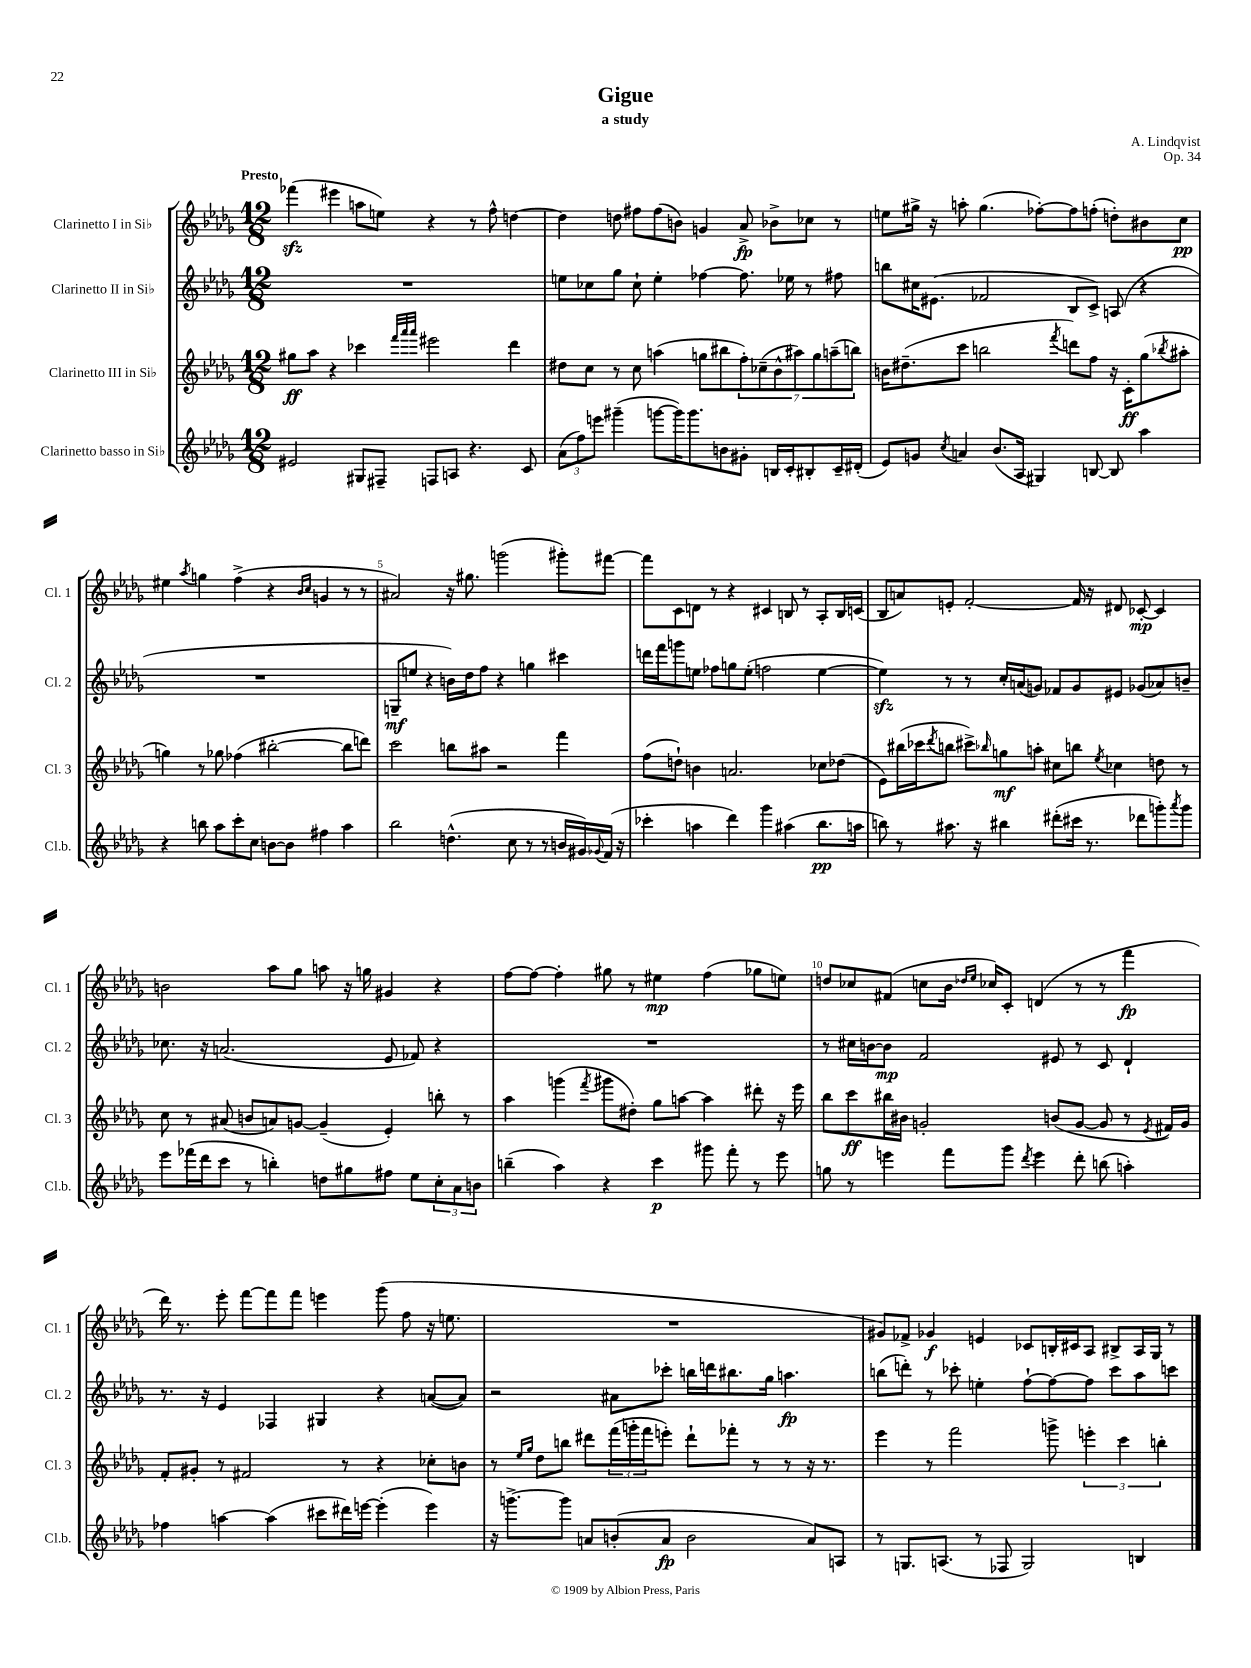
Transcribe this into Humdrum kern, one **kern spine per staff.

**kern	**dynam	**kern	**dynam	**kern	**dynam	**kern	**dynam
*part4	*part4	*part3	*part3	*part2	*part2	*part1	*part1
*staff4	*staff4	*staff3	*staff3	*staff2	*staff2	*staff1	*staff1
*I"Clarinetto basso in Si♭	*	*I"Clarinetto III in Si♭	*	*I"Clarinetto II in Si♭	*	*I"Clarinetto I in Si♭	*
*I'Cl.b.	*	*I'Cl. 3	*	*I'Cl. 2	*	*I'Cl. 1	*
*clefG2	*	*clefG2	*	*clefG2	*	*clefG2	*
*k[b-e-a-d-g-]	*	*k[b-e-a-d-g-]	*	*k[b-e-a-d-g-]	*	*k[b-e-a-d-g-]	*
*M12/8	*	*M12/8	*	*M12/8	*	*M12/8	*
=1	=1	=1	=1	=1	=1	=1	=1
!	!	!	!	!	!	!LO:TX:a:B:t=Presto	!
2e#X/	.	8gg#X\L	ff	1.r	.	(4fff-Xzz\	.
.	.	8aa-\J	.	.	.	.	.
.	.	4r	.	.	.	4eee#X\	.
8G#X/L	.	4ccc-X\	.	.	.	8aan\L	.
8F#X~/J	.	.	.	.	.	8een\J)	.
.	.	32qqfff/LLL	.	.	.	.	.
.	.	32qqaaa-/	.	.	.	.	.
.	.	32qqaaa-/JJJ	.	.	.	.	.
8Fn/L	.	2eee#X\	.	.	.	4r	.
8An/J	.	.	.	.	.	.	.
4.r	.	.	.	.	.	8r	.
.	.	.	.	.	.	8ff^^\	.
.	.	4ddd-\	.	.	.	[4ddn\	.
8c/	.	.	.	.	.	.	.
=2	=2	=2	=2	=2	=2	=2	=2
(12a-\L	.	8dd#X\L	.	8een\L	.	4dd\]	.
12ff\)	.	.	.	.	.	.	.
.	.	8cc\J	.	8cc-X\	.	.	.
12eeen\J	.	.	.	.	.	.	.
(4ggg#X~\	.	8r	.	8gg-\J	.	8ddn\	.
.	.	8cc\	.	8cc-`\	.	8ff#X\L	.
[8gggn\L	.	(4aan\	.	4ee'\	.	(8ff#\	.
16ggg\K])	.	.	.	.	.	8bn\J)	.
8.ggg\	.	.	.	.	.	.	.
.	.	8ggn\L	.	[4ff-X\	.	4gn/	.
8bn\	.	8bb#X\	.	.	.	.	.
8g#X'\J	.	14ff'\)	.	8.ff-\]	.	8a-^/	fp
.	.	(14cc-X~\	.	.	.	.	.
16Bn/LL	.	.	.	.	.	8b-X^\L	.
.	.	14b-^^\	.	.	.	.	.
16c'/J	.	.	.	16ee-X\	.	.	.
.	.	14aa#X\)	.	.	.	.	.
8B#X'/	.	.	.	8r	.	8cc-X\J	.
.	.	14gg\	.	.	.	.	.
.	.	(14aan~\	.	.	.	.	.
16c~/L	.	.	.	8ff#X\	.	8r	.
.	.	14bbn\J)	.	.	.	.	.
(16d#X'/JJ	.	.	.	.	.	.	.
=3	=3	=3	=3	=3	=3	=3	=3
8e-/L)	.	16bn\KL	.	8bbn\L	.	8een\L	.
.	.	(8.dd#X~\	.	.	.	.	.
8gn/J	.	.	.	16cc#X\K	.	16gg#X^\Jk	.
.	.	.	.	(8.e#X\J	.	16r	.
8qcc/	.	.	.	.	.	.	.
4an/	.	8ccc\J	.	.	.	8aan'\	.
.	.	2bbn\	.	2f-X/	.	(4.gg#\	.
(8.b-/L	.	.	.	.	.	.	.
16A-/Jk	.	.	.	.	.	.	.
4G#X/)	.	.	.	.	.	[8ff-X'\L)	.
.	.	8qfff/	.	.	.	.	.
.	.	8dddn\L)	.	8B-/L	.	8ff-\]	.
[8Bn/	.	8ff\J	.	8c^/J)	.	(8ffn'\J	.
8B/]	.	16r	.	(8An/	.	8ddn'\L)	.
.	.	16c'\KL	ff	.	.	.	.
4aa-\	.	(8gg-\	.	4r	.	8b#X\	.
.	.	8qbb-X/	.	.	.	.	.
.	.	8aa#X'\J	.	.	.	8cc\J	pp
!!LO:LB:g=z
=4	=4	=4	=4	=4	=4	=4	=4
4r	.	4ggn\)	.	1.r	.	4ee#X\	.
.	.	.	.	.	.	8qaa-/	.
8bbn\	.	8r	.	.	.	4ggn\	.
8aa-\L	.	8gg-X\	.	.	.	.	.
8ccc'\	.	(4ff-X\	.	.	.	(4ff^\	.
8cc\J	.	.	.	.	.	.	.
[8bn\L	.	[2bb#X'\	.	.	.	4r	.
8b\J]	.	.	.	.	.	.	.
.	.	.	.	.	.	16qqb-/LL	.
.	.	.	.	.	.	16qqcc/JJ	.
4ff#X\	.	.	.	.	.	4gn/	.
4aa-\	.	8bb#\L]	.	.	.	8r	.
.	.	8dddn\J)	.	.	.	8r	.
=5	=5	=5	=5	=5	=5	=5	=5
2bb-\	.	2ccc\	.	8Gn~/L	mf	2a#X/)	.
.	.	.	.	8een/J	.	.	.
.	.	.	.	4r	.	.	.
(4.ddn^^\	.	8bbn\L	.	16bn\LL)	.	16r	.
.	.	.	.	16dd-\J	.	8.gg#X\	.
.	.	8aa#X\J	.	8ff\J	.	.	.
.	.	2r	.	4r	.	(2gggn\	.
8cc\	.	.	.	.	.	.	.
8r	.	.	.	4ggn\	.	.	.
8r	.	.	.	.	.	.	.
16bn/LL	.	4fff\	.	4ccc#X\	.	8ggg#X'\L)	.
16g#X/)	.	.	.	.	.	.	.
8qqg-X/	.	.	.	.	.	.	.
(16f/JJ	.	.	.	.	.	[8fff#X\J	.
16r	.	.	.	.	.	.	.
=6	=6	=6	=6	=6	=6	=6	=6
4ccc-X'\	.	(8ff\L	.	16dddn\LL	.	8fff#\L]	.
.	.	.	.	16fff\J	.	.	.
.	.	8ddn`\J)	.	8gggn\	.	8c\	.
4aan\	.	4bn\	.	8een\J	.	8dn\J	.
.	.	.	.	8ff-X\L	.	8r	.
4ddd-\)	.	2.an/	.	8ggn\	.	4r	.
.	.	.	.	(8ee'\J	.	.	.
4ggg-\	.	.	.	2ffn\	.	4c#X/	.
(4aa#X\	.	.	.	.	.	8Bn/	.
.	.	.	.	.	.	8r	.
8.bb-\L	pp	8cc-X\L	.	[4ee\	.	8A-'/L	.
.	.	(8dd-X\J	.	.	.	16B/L	.
16aan\Jk	.	.	.	.	.	(16cn/JJ	.
=7	=7	=7	=7	=7	=7	=7	=7
8bbn\)	.	8e-\L)	.	4eezz\])	.	8B-/L	.
8r	.	(16bb#X\L	.	.	.	8an/)	.
.	.	16ccc-X\J	.	.	.	.	.
.	.	8qddd-/	.	.	.	.	.
8.aa#X\	.	8bbn\J	.	8r	.	8en'/J	.
.	.	8ccc#X^\L)	.	8r	.	[2f'/	.
16r	.	.	.	.	.	.	.
.	.	16qqbb-X/	.	.	.	.	.
4bb#X\	.	8ggn\	mf	16cc'/LL	.	.	.
.	.	.	.	(16an/J	.	.	.
.	.	8aan'\J	.	8gn/J)	.	.	.
(8ddd#X'\L	.	8cc#X\L	.	8f-X/L	.	.	.
16ccc#X\Jk	.	8bbn\J	.	8g/	.	16f/]	.
8.r	.	.	.	.	.	16r	.
.	.	8qee-/	.	.	.	.	.
.	.	4cc-X\	.	8e#X/J	.	8d#X/	.
8ddd-X\L	.	.	.	(8g-X/L	.	[8c-X'/	mp
8gggn'\)	.	8ddn\	.	8a-X/)	.	4c-/]	.
8qaaa-/	.	.	.	.	.	.	.
8ggg\J	.	8r	.	8bn~/J	.	.	.
!!LO:LB:g=z
=8	=8	=8	=8	=8	=8	=8	=8
8eee-\L	.	8cc\	.	8.cc-X\	.	2bn\	.
(16fff-X\L	.	8r	.	.	.	.	.
16ddd-\J	.	.	.	16r	.	.	.
8ccc\J	.	(8a#X/	.	(2.an/	.	.	.
8r	.	8bn/L	.	.	.	.	.
4bbn'\)	.	8an/)	.	.	.	8aa-\L	.
.	.	[8gn/J	.	.	.	8gg-\J	.
8ddn\L	.	(4g~/]	.	.	.	8aan\	.
8gg#X\	.	.	.	.	.	16r	.
.	.	.	.	.	.	16ggn\	.
8ff#X\J	.	4e-'/)	.	8e-/	.	4g#X/	.
8ee-\L	.	.	.	8f-X/)	.	.	.
12cc'\	.	8bbn'\	.	4r	.	4r	.
12a-\	.	.	.	.	.	.	.
.	.	8r	.	.	.	.	.
12bn\J	.	.	.	.	.	.	.
=9	=9	=9	=9	=9	=9	=9	=9
(4bbn~\	.	4aa-\	.	1.r	.	[8ff\L	.
.	.	.	.	.	.	8ff\J_	.
4aa-\)	.	(4gggn\	.	.	.	4ff'\]	.
.	.	8qfff/	.	.	.	.	.
4r	.	8ggg#X\L	.	.	.	8gg#X\	.
.	.	8dd#X'\J)	.	.	.	8r	.
4ccc\	p	8gg-\L	.	.	.	4ee#X\	mp
.	.	[8aan\J	.	.	.	.	.
8ggg#X\	.	4aa\]	.	.	.	(4ff\	.
8fff'\	.	.	.	.	.	.	.
8r	.	8ddd#X'\	.	.	.	8gg-X\L	.
8eee-\	.	16r	.	.	.	8een\J)	.
.	.	16eee-\	.	.	.	.	.
=10	=10	=10	=10	=10	=10	=10	=10
8ggn\	.	8bb-\L	.	8r	.	8ddn/L	.
8r	.	8ccc\	ff	16cc#X\LL	.	8cc-X/	.
.	.	.	.	[16bn\J	.	.	.
4eeen\	.	16bb#X\L	.	8b\J]	mp	(8f#X/J	.
.	.	16b#X\JJ	.	.	.	.	.
.	.	2gn'/	.	2f/	.	8ccn\L	.
8fff\L	.	.	.	.	.	16b-\Jk	.
.	.	.	.	.	.	16qqdd-X/LL	.
.	.	.	.	.	.	16qqee-/JJ	.
.	.	.	.	.	.	16cc-X/KL)	.
8ggg-\J	.	.	.	.	.	8c'/J	.
8qddd-/	.	.	.	.	.	.	.
4eee\	.	.	.	.	.	(4dn/	.
.	.	(8bn/L	.	8e#X/	.	.	.
8ddd-'\	.	[8g/J	.	8r	.	8r	.
(8bbn\	.	8g/]	.	8c/	.	8r	.
4aan'\)	.	8r	.	4d-`/	.	4fff\	fp
.	.	8qe-/	.	.	.	.	.
.	.	16f#X/LL)	.	.	.	.	.
.	.	16g/JJ	.	.	.	.	.
!!LO:LB:g=z
=11	=11	=11	=11	=11	=11	=11	=11
4ff-X\	.	8f'/L	.	8.r	.	16ddd-\)	.
.	.	.	.	.	.	8.r	.
.	.	8g#X'/J	.	.	.	.	.
.	.	.	.	16r	.	.	.
[4aan\	.	8r	.	4e-/	.	8eee-'\	.
.	.	2f#X/	.	.	.	[8fff\L	.
(4aa\]	.	.	.	4F-X/	.	8fff\]	.
.	.	.	.	.	.	8fff\J	.
8ccc#X\L	.	.	.	4G#X/	.	4eeen\	.
16ddd#X\L)	.	8r	.	.	.	.	.
[16eeen\JJ	.	.	.	.	.	.	.
(4eee'\]	.	4r	.	4r	.	(8ggg-\	.
.	.	.	.	.	.	8ff\	.
4eee\)	.	8cc-X'\L	.	([8an/L	.	16r	.
.	.	.	.	.	.	8.een\	.
.	.	8bn\J	.	8a/J])	.	.	.
=12	=12	=12	=12	=12	=12	=12	=12
16r	.	8r	.	2r	.	1.r	.
[8.gggn^\L	.	.	.	.	.	.	.
.	.	16qqee-/LL	.	.	.	.	.
.	.	16qqgg-/JJ	.	.	.	.	.
.	.	8dd-\L	.	.	.	.	.
8ggg\J]	.	8bbn\J	.	.	.	.	.
8an/L	.	8ddd#X\L	.	.	.	.	.
(8bn'/	.	(24fff\L	.	8a#X\L	.	.	.
.	.	24gggn'\	.	.	.	.	.
.	.	24fff\J	.	.	.	.	.
8a/J	fp	8eeen'\J)	.	8ccc-X'\J	.	.	.
2b\	.	8ddd#`\L	.	16bbn\LL	.	.	.
.	.	.	.	16dddn\J	.	.	.
.	.	8fff-X'\J	.	8.bb#X\	.	.	.
.	.	8r	.	.	.	.	.
.	.	.	.	16gg-\Jk	.	.	.
.	.	8r	.	4.aan\	fp	.	.
8a/L)	.	16r	.	.	.	.	.
.	.	8.r	.	.	.	.	.
8An/J	.	.	.	.	.	.	.
=13	=13	=13	=13	=13	=13	=13	=13
8r	.	4eee-\	.	(8bbn\L	.	8g#X/L)	.
8.Gn/L	.	.	.	8dddn'\J)	.	8f-X^/J	.
.	.	8r	.	8r	.	4g-X/	f
(8.An/J	.	.	.	.	.	.	.
.	.	2fff\	.	8ccc-X'\	.	.	.
8r	.	.	.	4een'\	.	4en/	.
8F-X/	.	.	.	.	.	.	.
2G/)	.	.	.	[8ff`\L	.	8c-X/L	.
.	.	8gggn^\	.	8ff\_	.	16Bn'/L	.
.	.	.	.	.	.	16c#X/J	.
.	.	6eeen'\	.	8ff\J]	.	8A-/J	.
.	.	.	.	8ccc-\L	.	8B#X^/L	.
.	.	6ccc\	.	.	.	.	.
4Bn/	.	.	.	8aa-\	.	16A-/L	.
.	.	.	.	.	.	16G-/JJ	.
.	.	6bbn'\	.	.	.	.	.
.	.	.	.	8cccn\J	.	8r	.
==	==	==	==	==	==	==	==
*-	*-	*-	*-	*-	*-	*-	*-
